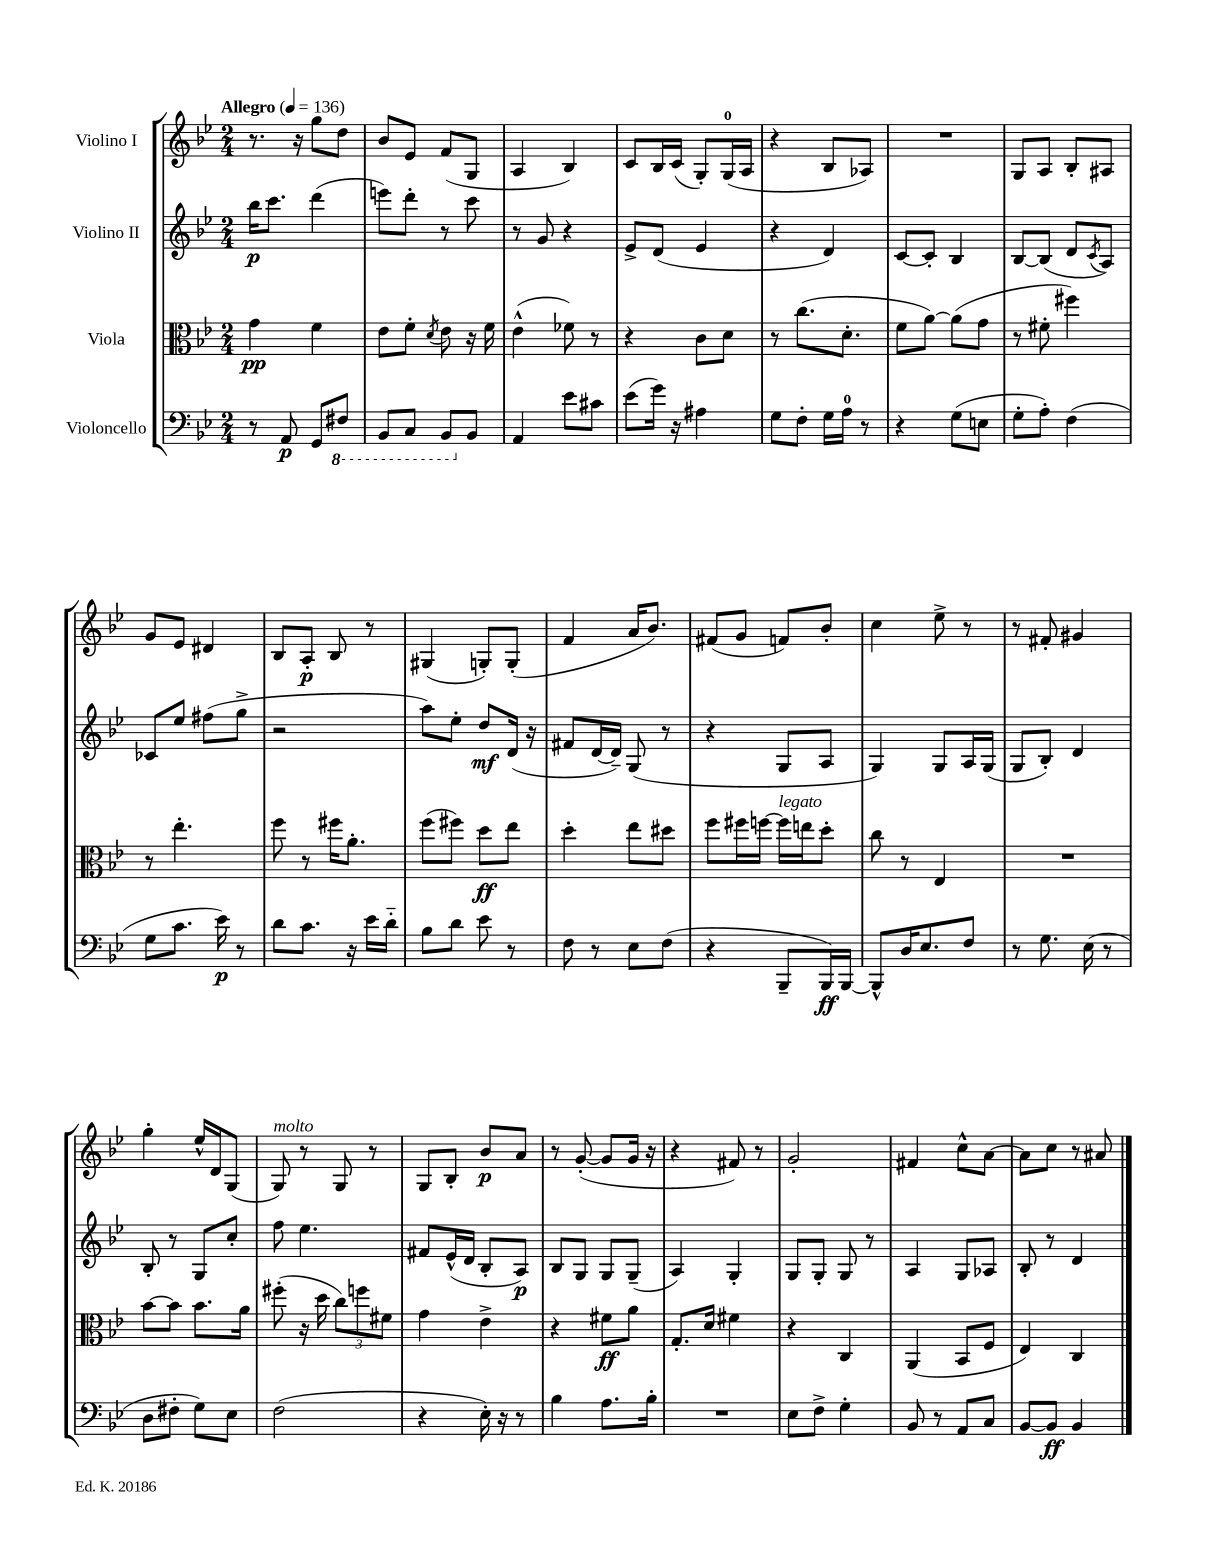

**kern	**kern	**kern	**kern
*staff4	*staff3	*staff2	*staff1
*clefF4	*clefC3	*clefG2	*clefG2
*k[b-e-]	*k[b-e-]	*k[b-e-]	*k[b-e-]
*M2/4	*M2/4	*M2/4	*M2/4
*MM136	*MM136	*MM136	*MM136
8r	4g	16bb-	8.r
.	.	8.ccc	.
8AA	.	.	.
.	.	.	16r
8GG	4f	(4ddd	8gg
8FF#	.	.	8dd
=	=	=	=
8BBB-	8e-	8eee)	8b-
8CC	8f'	8ddd'	8e-
.	8qd	.	.
8BBB-	8e-	8r	(8f
8BB-	16r	8ccc	8G
.	16f	.	.
=	=	=	=
4AA	(4e-^^	8r	4A
.	.	8g	.
8e-	8f-)	4r	4B-)
8c#	8r	.	.
=	=	=	=
(8e-	4r	8e-^	8c
16g)	.	(8d	16B-
16r	.	.	(16c
4A#	8c	4e-	8G')
.	8d	.	(16G
.	.	.	16A
=	=	=	=
8G	8r	4r	4r
8F'	(8.cc	.	.
16G	.	4d)	8B-
16A	8.d'	.	.
8r	.	.	8A-)
=	=	=	=
4r	8f	[8c	2r
.	[8a)	8c']	.
(8G	(8a]	4B-	.
8E	8g	.	.
=	=	=	=
8G'	8r	[8B-	8G
8A')	8f#'	(8B-]	8A
(4F	4ff#)	8d	8B-'
.	.	8qc	.
.	.	8A)	8A#
=	=	=	=
8G	8r	8c-	8g
8.c	4.ee-'	8ee-	8e-
.	.	(8ff#	4d#
16e-)	.	.	.
8r	.	8gg^	.
=	=	=	=
8d	8ff	2r	8B-
8.c	8r	.	8A'
.	16ff#	.	8B-
16r	8.a'	.	.
16e-	.	.	8r
16d'~	.	.	.
=	=	=	=
8B-	(8ff	8aa)	(4G#
8d	8ff#)	8ee-'	.
8e-	8dd	8dd	8G')
8r	8ee-	(16d	(8G'
.	.	16r	.
=	=	=	=
8F	4dd'	8f#	4f
8r	.	[16d	.
.	.	16d~])	.
8E-	8ee-	(8G	16a
.	.	.	8.b-)
(8F	8dd#	8r	.
=	=	=	=
4r	8ff	4r	(8f#
.	16ff#	.	8g
.	[16ff	.	.
8BBB-~	16ff]	8G	8f)
.	16ee	.	.
16BBB-)	8dd'	8A	8b-'
[16BBB-	.	.	.
=	=	=	=
8BBB-^^]	8cc	4G)	4cc
16D	8r	.	.
8.E-	.	.	.
.	4E-	8G	8ee-^
8F	.	16A	8r
.	.	(16G	.
=	=	=	=
8r	2r	8G	8r
8.G	.	8B-')	8f#'
.	.	4d	4g#
(16E-	.	.	.
8r	.	.	.
=	=	=	=
8D	[8b-	8B-'	4gg'
8F#'	8b-]	8r	.
8G)	8.b-	8G	16ee-^^
.	.	.	16d
8E-	.	8cc'	(8G
.	16a	.	.
=	=	=	=
(2F	(8ff#'	8ff	8G)
.	16r	4.ee-	8r
.	16dd	.	.
.	12cc)	.	8G
.	12ff	.	.
.	.	.	8r
.	12f#	.	.
=	=	=	=
4r	4g	8f#	8G
.	.	(16e-^^	8B-'
.	.	16d	.
16E-')	4e-^	8B-'	8b-
16r	.	.	.
8r	.	8A)	8a
=	=	=	=
4B-	4r	8B-	8r
.	.	8G	([8g'
8.A	8f#	8G	8g]
.	8a	(8G~	16g
16B-'	.	.	16r
=	=	=	=
2r	8.G'	4A)	4r
.	16d	.	.
.	4f#	4G'	8f#)
.	.	.	8r
=	=	=	=
8E-	4r	8G	2g'
8F^	.	8G'	.
4G'	4C	8G	.
.	.	8r	.
=	=	=	=
8BB-	(4AA	4A	4f#
8r	.	.	.
8AA	8BB-	8G	8cc^^
8C	8F	8A-	[8a
=	=	=	=
[8BB-	4E-)	8B-'	8a]
8BB-]	.	8r	8cc
4BB-	4C	4d	8r
.	.	.	8a#
==	==	==	==
*-	*-	*-	*-
